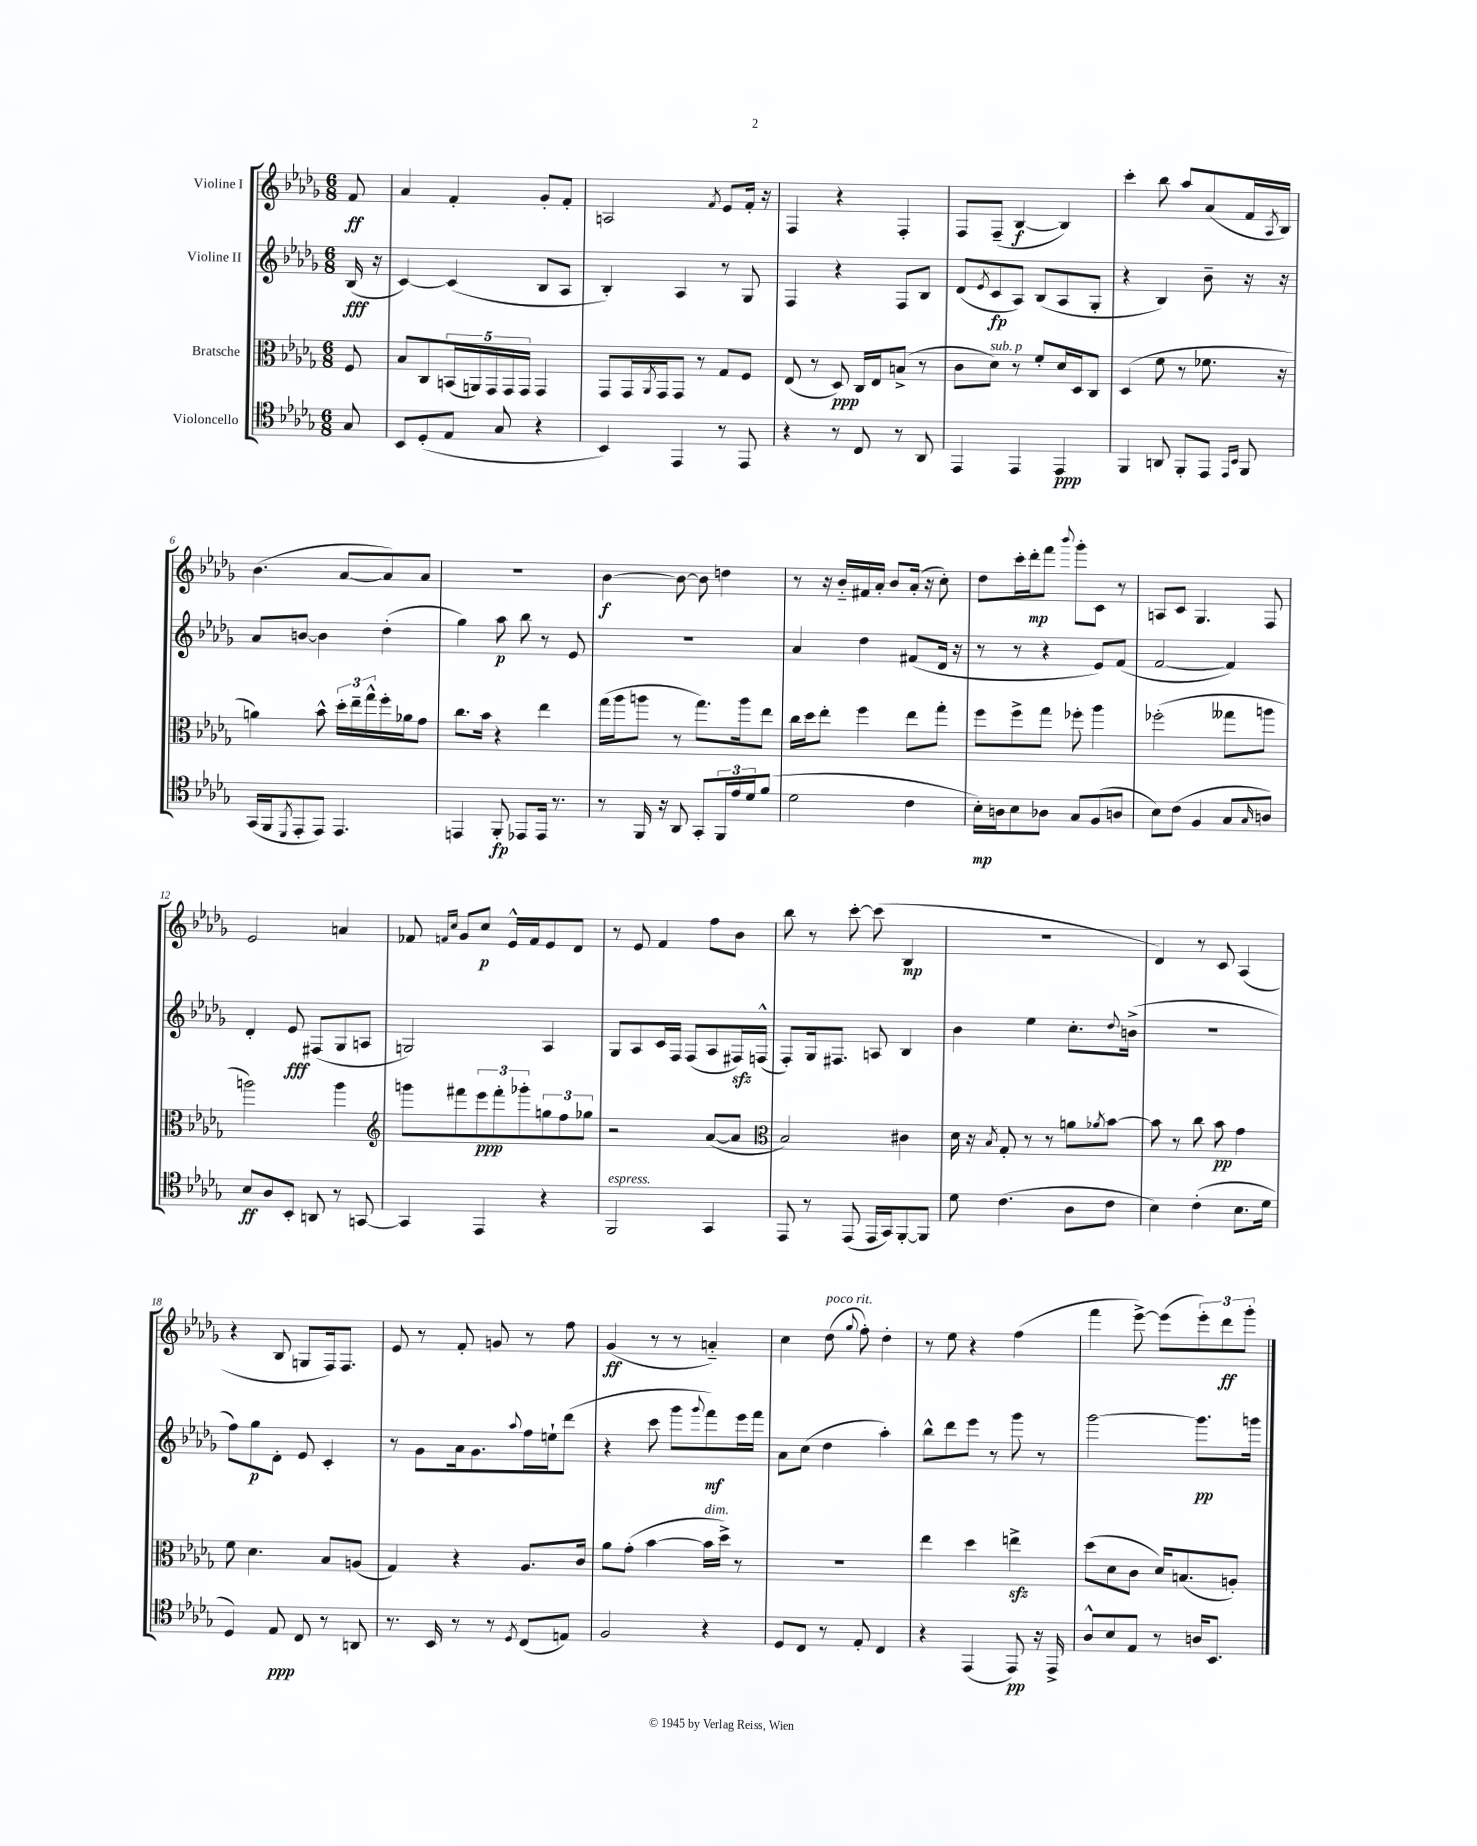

**kern	**dynam	**kern	**dynam	**kern	**dynam	**kern	**dynam
*part4	*part4	*part3	*part3	*part2	*part2	*part1	*part1
*staff4	*staff4	*staff3	*staff3	*staff2	*staff2	*staff1	*staff1
*I"Violoncello	*	*I"Bratsche	*	*I"Violine II	*	*I"Violine I	*
*clefC4	*	*clefC3	*	*clefG2	*	*clefG2	*
*k[b-e-a-d-g-]	*	*k[b-e-a-d-g-]	*	*k[b-e-a-d-g-]	*	*k[b-e-a-d-g-]	*
*M6/8	*	*M6/8	*	*M6/8	*	*M6/8	*
=	=	=	=	=	=	=	=
8G-/	.	8F/	.	(16B-/	fff	8f/	ff
.	.	.	.	16r	.	.	.
=1	=1	=1	=1	=1	=1	=1	=1
8BB-/L	.	8B-/L	.	[4c/)	.	4a-/	.
(8D-'/	.	8C/	.	.	.	.	.
8E-/J	.	(20BBn/L	.	(4c/]	.	4f'/	.
.	.	20AAn/)	.	.	.	.	.
.	.	20GG-/	.	.	.	.	.
8G-/	.	.	.	.	.	.	.
.	.	20GG-/	.	.	.	.	.
.	.	20GG-/JJ	.	.	.	.	.
4r	.	4GG-/	.	8B-/L	.	8g-'/L	.
.	.	.	.	8A-/J	.	8f'/J	.
=2	=2	=2	=2	=2	=2	=2	=2
4BB-/)	.	8GG-/L	.	4B-'/)	.	2An/	.
.	.	16GG-/L	.	.	.	.	.
.	.	8qAA-/	.	.	.	.	.
.	.	16GG-/J	.	.	.	.	.
4EE-/	.	8GG-/J	.	4A-/	.	.	.
.	.	8r	.	.	.	.	.
.	.	.	.	.	.	8qf/	.
8r	.	8G-/L	.	8r	.	8e-/L	.
8EE-/	.	8F/J	.	8G-/	.	16f'/Jk	.
.	.	.	.	.	.	16r	.
=3	=3	=3	=3	=3	=3	=3	=3
4r	.	(8E-/	.	4F/	.	4F/	.
.	.	8r	.	.	.	.	.
8r	.	8D-/)	ppp	4r	.	4r	.
8C/	.	16C/LL	.	.	.	.	.
.	.	16E-/J	.	.	.	.	.
8r	.	(8Bn^/J	.	8F/L	.	4F'/	.
8AA-/	.	8r	.	8B-/J	.	.	.
=4	=4	=4	=4	=4	=4	=4	=4
4EE-/	.	8c\L	.	(8d-/L	.	8F/L	.
.	.	.	.	8qe-/	.	.	.
!	!	!LO:TX:a:i:t=sub. p	!	!	!	!	!
.	.	8d-\J)	.	8c/	fp	(8F~/J	.
4EE-/	.	8r	.	8A-/J)	.	[4B-/	f
.	.	8f'/L	.	(8B-/L	.	.	.
4EE-/	ppp	16d-/L	.	8A-/	.	4B-/])	.
.	.	16D-/J	.	.	.	.	.
.	.	8C/J	.	8G-'/J	.	.	.
=5	=5	=5	=5	=5	=5	=5	=5
4FF/	.	(4D-/	.	4r	.	4ccc'\	.
8AAn/	.	8f\	.	4B-/)	.	8bb-\	.
8FF'/L	.	8r	.	.	.	8aa-/L	.
8EE-/J	.	8.f-X\	.	8b-~\	.	(8a-/	.
16qqEE-/LL	.	.	.	.	.	.	.
16qqBB-/JJ	.	.	.	.	.	.	.
8FF/	.	.	.	16r	.	16f/L	.
.	.	.	.	.	.	8qA-/	.
.	.	16r	.	16r	.	16B-/JJ)	.
!!LO:LB:g=z
=6	=6	=6	=6	=6	=6	=6	=6
(16GG-/LL	.	4an\)	.	8a-/L	.	(4.b-\	.
16FF/J	.	.	.	.	.	.	.
8qDD-/	.	.	.	.	.	.	.
8EE-'/	.	.	.	[8bn/J	.	.	.
8EE-/J)	.	8b-^^\	.	4b\]	.	.	.
4.EE-/	.	24dd-'\LL	.	.	.	[8a-/L	.
.	.	24ee-~\	.	.	.	.	.
.	.	24gg-^^\	.	.	.	.	.
.	.	16ff'\	.	(4dd-'\	.	8a-/])	.
.	.	16a-X\J	.	.	.	.	.
.	.	8g-\J	.	.	.	8a-/J	.
=7	=7	=7	=7	=7	=7	=7	=7
4EEn/	.	8.cc\L	.	4gg-\)	.	2.r	.
.	.	16b-\Jk	.	.	.	.	.
8FF'/	fp	4r	.	8aa-\	p	.	.
8EE-X/L	.	.	.	8bb-\	.	.	.
16EE-/Jk	.	4ee-\	.	8r	.	.	.
8.r	.	.	.	.	.	.	.
.	.	.	.	8e-/	.	.	.
=8	=8	=8	=8	=8	=8	=8	=8
8r	.	(16gg-\LL	.	2.r	.	[4b-\	f
.	.	16aa-\J	.	.	.	.	.
16FF/	.	8aan\J	.	.	.	.	.
16r	.	.	.	.	.	.	.
8AA-/	.	8r	.	.	.	8b-\_	.
8GG-'/L	.	8.gg-\L)	.	.	.	8b-\]	.
24FF/L	.	.	.	.	.	4ddn\	.
24e-/	.	.	.	.	.	.	.
.	.	16aa\k	.	.	.	.	.
24d-/J	.	.	.	.	.	.	.
(8f/J	.	8ee-\J	.	.	.	.	.
=9	=9	=9	=9	=9	=9	=9	=9
2d-\	.	16cc\LL	.	4a-/	.	8r	.
.	.	16dd-\J	.	.	.	.	.
.	.	8ee-'\J	.	.	.	16r	.
.	.	.	.	.	.	16b-/LL	.
.	.	4ff\	.	4dd-\	.	16f#X/	.
.	.	.	.	.	.	16a-'/JJ	.
.	.	.	.	.	.	8b-/L	.
4c\	.	8ee-\L	.	(8f#X/L	.	(16a-'/Jk	.
.	.	.	.	.	.	16r	.
.	.	8gg-'\J	.	16d-/Jk	.	8cc'\)	.
.	.	.	.	16r	.	.	.
=10	=10	=10	=10	=10	=10	=10	=10
16B-'\LL)	mp	8ff\L	.	8r	.	8dd-\L	.
16An\J	.	.	.	.	.	.	.
8B-\	.	8ff^\	.	8r	.	16ccc'\L	.
.	.	.	.	.	.	16ddd-'\J	mp
8A-X\J	.	8gg-\J	.	4r	.	8fff\J	.
.	.	.	.	.	.	8qqbbb-/	.
8G-/L	.	8ff-X'\	.	.	.	8ggg-'\L	.
(8F/	.	4aa-\	.	8e-/L)	.	8c\J	.
8An/J	.	.	.	(8f/J	.	8r	.
=11	=11	=11	=11	=11	=11	=11	=11
8B-\L)	.	(2ff-X'\	.	[2f/	.	8An/L	.
(8c\J	.	.	.	.	.	8c/J	.
4F/	.	.	.	.	.	4.G-/	.
8G-/L	.	8gg--X\L	.	4f/])	.	.	.
16qqG-/	.	.	.	.	.	.	.
8An/J)	.	8aan\J	.	.	.	8F/	.
!!LO:LB:g=z
=12	=12	=12	=12	=12	=12	=12	=12
8B-/L	ff	2aan\)	.	4d-'/	.	2e-/	.
8A-/	.	.	.	.	.	.	.
8BB-'/J	.	.	.	8e-/	fff	.	.
8AAn/	.	.	.	(8F#X/L	.	.	.
8r	.	4aa\	.	8G-/	.	4an/	.
[8GGn/	.	.	.	8An/J	.	.	.
=13	=13	=13	=13	=13	=13	=13	=13
*	*	*clefG2	*	*	*	*	*
4GG/]	.	8gggn\L	.	2Gn/)	.	8f-X/	.
.	.	.	.	.	.	16qqfn/LL	.
.	.	.	.	.	.	16qqcc/JJ	.
.	.	8fff#X\	.	.	.	8g-/L	.
4EE-/	.	12eee-\	ppp	.	.	8cc/J	p
.	.	12fff#'\	.	.	.	.	.
.	.	.	.	.	.	16e-^^/LL	.
.	.	12ggg-X'\	.	.	.	.	.
.	.	.	.	.	.	16f/J	.
4r	.	12ggn\	.	4A-/	.	8e-/	.
.	.	12ff\	.	.	.	.	.
.	.	.	.	.	.	8d-/J	.
.	.	12gg-X\J	.	.	.	.	.
=14	=14	=14	=14	=14	=14	=14	=14
!LO:TX:a:i:t=espress.	!	!	!	!	!	!	!
2FF/	.	2r	.	8G-/L	.	8r	.
.	.	.	.	8A-/	.	8e-/	.
.	.	.	.	16c/L	.	4f/	.
.	.	.	.	16F/JJ	.	.	.
.	.	.	.	(8F/L	.	.	.
4GG-/	.	([8a-/L	.	8A-/	.	8ff\L	.
.	.	8a-/J]	.	16F#Xzz/L)	.	8b-\J	.
.	.	.	.	(16Fn^^/JJ	.	.	.
=15	=15	=15	=15	=15	=15	=15	=15
*	*	*clefC3	*	*	*	*	*
8EE-/	.	2B-/)	.	8F'/L)	.	8bb-\	.
8r	.	.	.	16G-/k	.	8r	.
.	.	.	.	8.F#X/J	.	.	.
(8EE-/	.	.	.	.	.	[8ccc'\	.
16EE-/LL	.	.	.	8An/	.	(8ccc\]	.
16GG-/J)	.	.	.	.	.	.	.
[8FF'/	.	4c#X\	.	4B-/	.	4B-/	mp
8FF/J]	.	.	.	.	.	.	.
=16	=16	=16	=16	=16	=16	=16	=16
8d-\	.	16d-\	.	4b-\	.	2.r	.
.	.	16r	.	.	.	.	.
.	.	8qB-/	.	.	.	.	.
(4.c\	.	8G-'/	.	.	.	.	.
.	.	8r	.	4ee-\	.	.	.
.	.	8r	.	.	.	.	.
8A-\L	.	8an\L	.	8.cc'\L	.	.	.
.	.	8qa-X/	.	.	.	.	.
8c\J	.	[8b-\J	.	.	.	.	.
.	.	.	.	8qqdd-/	.	.	.
.	.	.	.	(16bn^\Jk	.	.	.
=17	=17	=17	=17	=17	=17	=17	=17
4B-\)	.	8b-\]	.	2.r	.	4d-/)	.
.	.	8r	.	.	.	.	.
(4c'\	.	8cc\	.	.	.	8r	.
.	.	8b-\	pp	.	.	8c/	.
8.B-\L	.	4g-\	.	.	.	(4A-/	.
16d-\Jk	.	.	.	.	.	.	.
!!LO:LB:g=z
=18	=18	=18	=18	=18	=18	=18	=18
4D-/)	.	8f\	.	8ff\L)	.	4r	.
.	.	4.d-\	.	8gg-\	p	.	.
8E-/	ppp	.	.	8d-'\J	.	8B-/	.
8C/	.	.	.	8e-/	.	8Gn/L	.
8r	.	8B-/L	.	4c'/	.	16F/k)	.
.	.	.	.	.	.	8.F/J	.
8AAn/	.	(8An/J	.	.	.	.	.
=19	=19	=19	=19	=19	=19	=19	=19
8.r	.	4G-/)	.	8r	.	8e-/	.
.	.	.	.	8g-\L	.	8r	.
16BB-/	.	.	.	.	.	.	.
8r	.	4r	.	16a-\k	.	8f'/	.
.	.	.	.	8.g-\	.	.	.
8r	.	.	.	.	.	8gn/	.
8qD-/	.	.	.	8qqaa-/	.	.	.
(8C/L	.	8.A-/L	.	16ff\L	.	8r	.
.	.	.	.	16een`\J	.	.	.
8En/J)	.	.	.	(8ddd-\J	.	8ff\	.
.	.	16c/Jk	.	.	.	.	.
=20	=20	=20	=20	=20	=20	=20	=20
2F/	.	8a-\L	.	4r	.	(4g-/	ff
.	.	(8g-'\J	.	.	.	.	.
.	.	[4b-\	.	8ccc\	.	8r	.
.	.	.	.	8ggg-\L	.	8r	.
.	.	.	.	8qqggg-/	.	.	.
!	!	!LO:TX:a:i:t=dim.	!	!	!	!	!
4r	.	16b-\LL]	.	8fff\)	mf	4an/)	.
.	.	16dd-^\JJ)	.	.	.	.	.
.	.	8r	.	16eee-\L	.	.	.
.	.	.	.	16fff\JJ	.	.	.
=21	=21	=21	=21	=21	=21	=21	=21
8D-/L	.	2.r	.	8a-\L	.	4cc\	.
8C/J	.	.	.	(8cc\J	.	.	.
!	!	!	!	!	!	!LO:TX:a:i:t=poco rit.	!
8r	.	.	.	4dd-\	.	(8dd-\	.
.	.	.	.	.	.	8qqgg-/	.
8E-'/	.	.	.	.	.	8ff'\)	.
4C/	.	.	.	4aa-'\)	.	4dd-'\	.
=22	=22	=22	=22	=22	=22	=22	=22
4r	.	4ee-\	.	8bb-^^\L	.	8r	.
.	.	.	.	8ddd-\	.	8ee-\	.
(4EE-/	.	4dd-\	.	8eee-\J	.	4r	.
.	.	.	.	8r	.	.	.
8EE-/)	pp	4eenzz^\	.	8ggg-\	.	(4ff\	.
16r	.	.	.	8r	.	.	.
16EE-^/	.	.	.	.	.	.	.
=23	=23	=23	=23	=23	=23	=23	=23
8A-^^/L	.	(8dd-\L	.	[2ggg-\	.	4fff\	.
8B-/	.	8d-\	.	.	.	.	.
8E-/J	.	8c\J	.	.	.	[8eee-^\)	.
8r	.	16d-/KL)	.	.	.	(8eee-\L]	.
.	.	(8.Bn/	.	.	.	.	.
16An/KL	.	.	.	8.ggg-\L]	pp	12eee-'\)	.
8.BB-/J	.	.	.	.	.	.	.
.	.	.	.	.	.	12ddd-\	ff
.	.	8An'/J)	.	.	.	.	.
.	.	.	.	.	.	12ggg-'\J	.
.	.	.	.	16gggn\Jk	.	.	.
==	==	==	==	==	==	==	==
*-	*-	*-	*-	*-	*-	*-	*-
